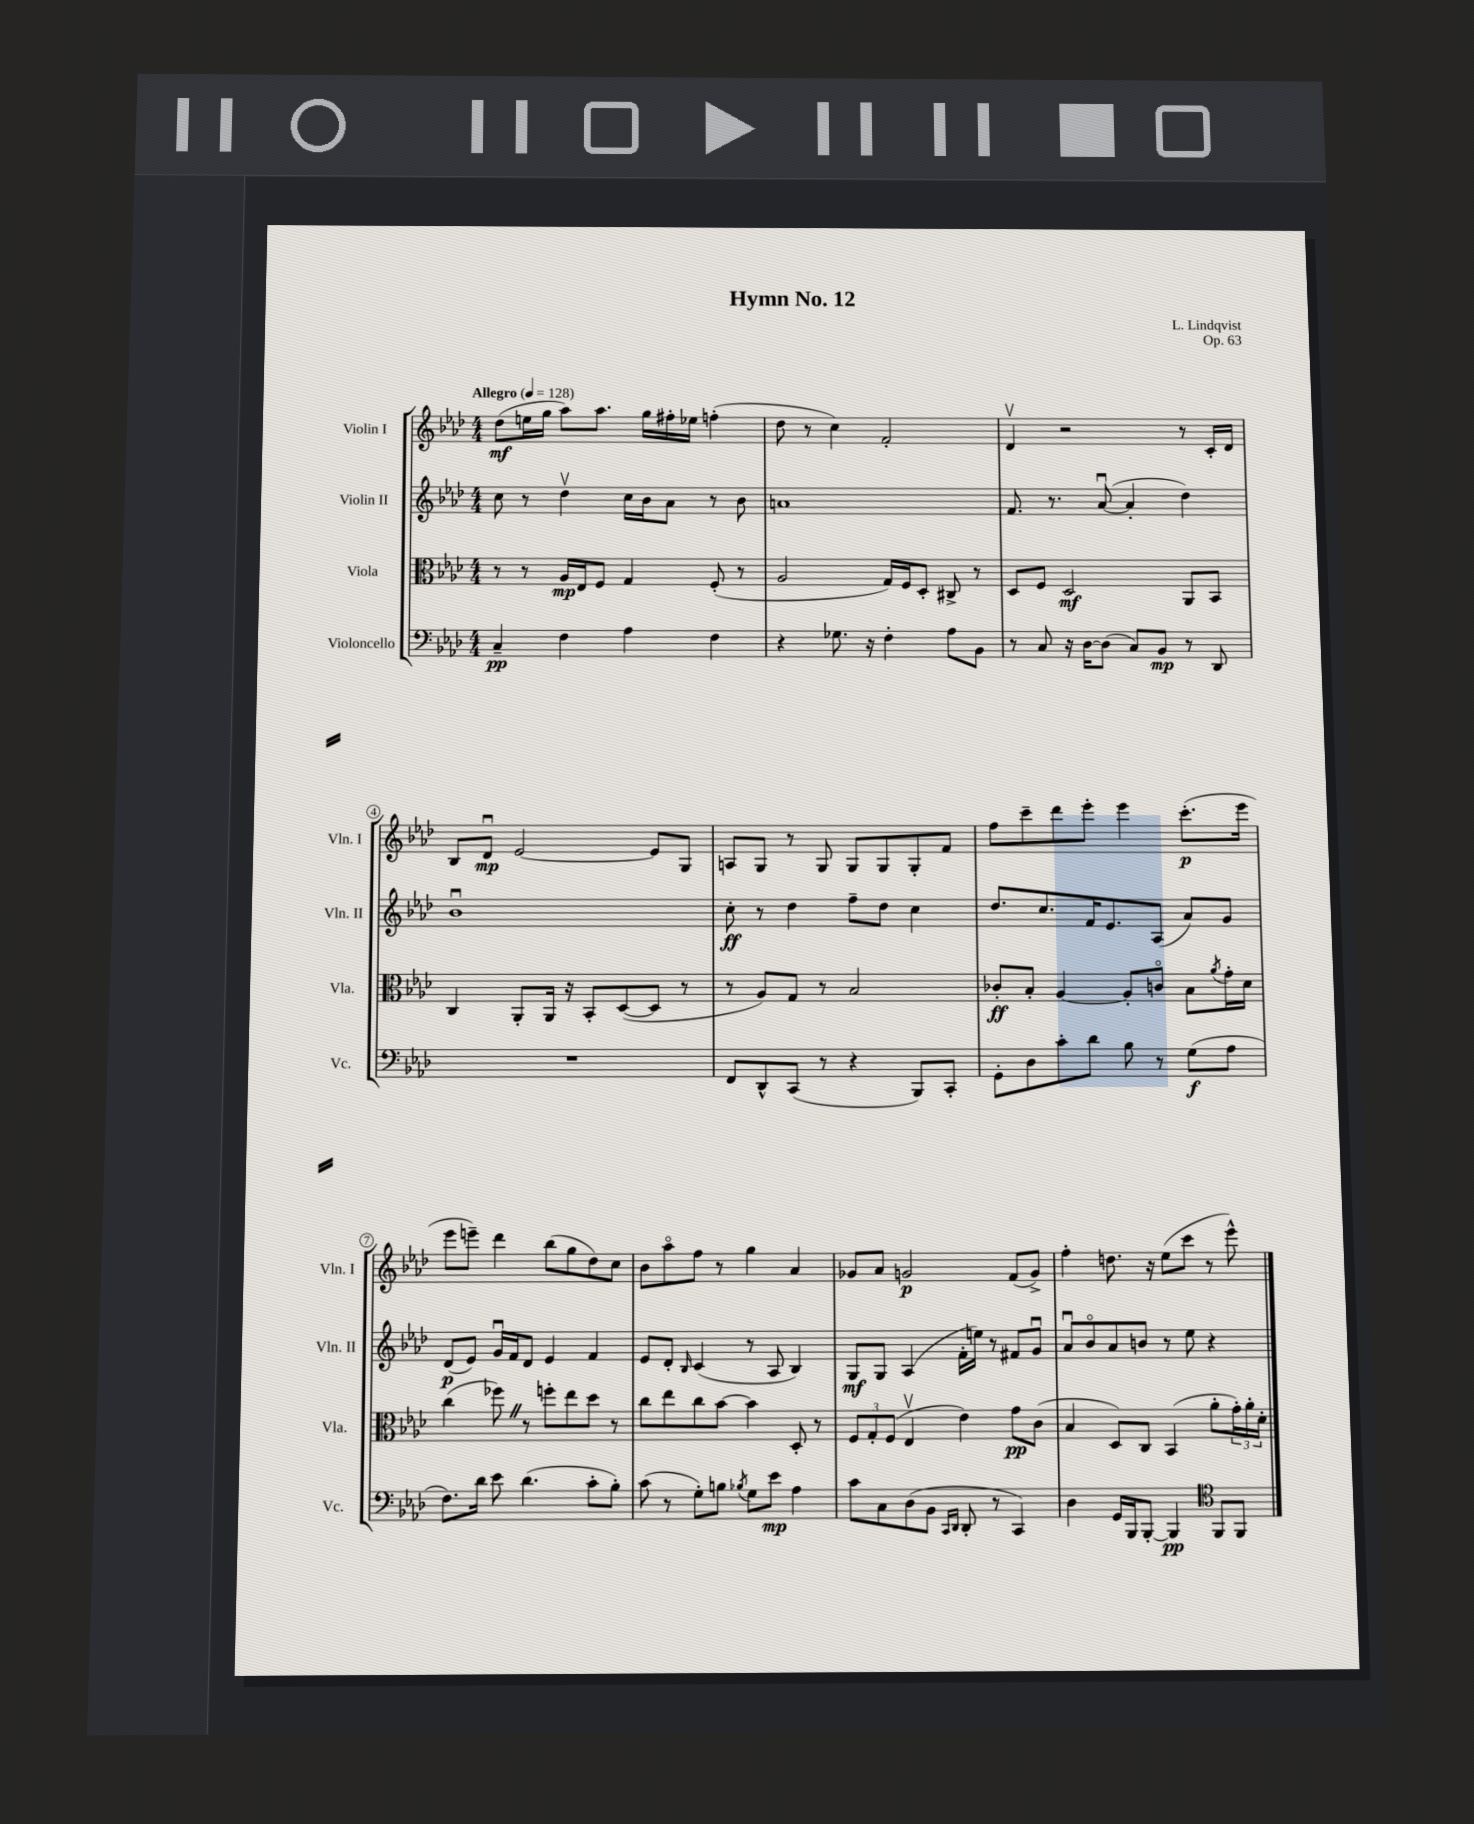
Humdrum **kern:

**kern	**dynam	**kern	**dynam	**kern	**dynam	**kern	**dynam
*part4	*part4	*part3	*part3	*part2	*part2	*part1	*part1
*staff4	*staff4	*staff3	*staff3	*staff2	*staff2	*staff1	*staff1
*I"Violoncello	*	*I"Viola	*	*I"Violin II	*	*I"Violin I	*
*I'Vc.	*	*I'Vla.	*	*I'Vln. II	*	*I'Vln. I	*
*clefF4	*	*clefC3	*	*clefG2	*	*clefG2	*
*k[b-e-a-d-]	*	*k[b-e-a-d-]	*	*k[b-e-a-d-]	*	*k[b-e-a-d-]	*
*M4/4	*	*M4/4	*	*M4/4	*	*M4/4	*
*MM128	*	*MM128	*	*MM128	*	*MM128	*
=1	=1	=1	=1	=1	=1	=1	=1
!	!	!	!	!	!	!LO:TX:a:B:t=Allegro	!
4C~/	pp	8r	.	8cc\	.	(8dd-\L	mf
.	.	8r	.	8r	.	16een\L	.
.	.	.	.	.	.	16gg\JJ	.
4F\	.	16A-/LL	mp	4dd-v\	.	8aa-\L)	.
.	.	16E-/J	.	.	.	.	.
.	.	8F/J	.	.	.	8.aa-\J	.
4A-\	.	4G/	.	16cc\LL	.	.	.
.	.	.	.	16b-\J	.	16gg\LL	.
.	.	.	.	8a-\J	.	16ff#X'\	.
.	.	.	.	.	.	16ee-X\JJ	.
4F\	.	(8F'/	.	8r	.	(4ffn'\	.
.	.	8r	.	8b-\	.	.	.
=2	=2	=2	=2	=2	=2	=2	=2
4r	.	2A-/	.	1an	.	8dd-\	.
.	.	.	.	.	.	8r	.
8.G-X\	.	.	.	.	.	4cc\)	.
16r	.	.	.	.	.	.	.
4F'\	.	16G/LL)	.	.	.	2f'/	.
.	.	16F/J	.	.	.	.	.
.	.	8D-'/J	.	.	.	.	.
8A-\L	.	8C#X^/	.	.	.	.	.
8BB-\J	.	8r	.	.	.	.	.
=3	=3	=3	=3	=3	=3	=3	=3
8r	.	8D-/L	.	8.f/	.	4d-v/	.
8C/	.	8F/J	.	.	.	.	.
.	.	.	.	8.r	.	.	.
16r	.	2D-/	mf	.	.	2r	.
[16D-\KL	.	.	.	.	.	.	.
(8D-\J]	.	.	.	([8a-u/	.	.	.
8C/L)	.	.	.	4a-'/]	.	.	.
8BB-/J	mp	.	.	.	.	.	.
8r	.	8AA-/L	.	4dd-\)	.	8r	.
8DD-/	.	8BB-/J	.	.	.	16c'/LL	.
.	.	.	.	.	.	16d-/JJ	.
!!LO:LB:g=z
=4	=4	=4	=4	=4	=4	=4	=4
1r	.	4C/	.	1b-u	.	8B-/L	.
.	.	.	.	.	.	8d-u/J	mp
.	.	8AA-'/L	.	.	.	[2e-/	.
.	.	16AA-/Jk	.	.	.	.	.
.	.	16r	.	.	.	.	.
.	.	8BB-'/L	.	.	.	.	.
.	.	([8D-/	.	.	.	.	.
.	.	8D-/J]	.	.	.	8e-/L]	.
.	.	8r	.	.	.	8G/J	.
=5	=5	=5	=5	=5	=5	=5	=5
8FF/L	.	8r	.	8cc'\	ff	8An/L	.
8DD-^^/	.	8A-/L)	.	8r	.	8G/J	.
(8CC/J	.	8G/J	.	4dd-\	.	8r	.
8r	.	8r	.	.	.	8G/	.
4r	.	2B-/	.	8ff~\L	.	8G/L	.
.	.	.	.	8dd-\J	.	8G/	.
8BBB-/L)	.	.	.	4cc\	.	8G'/	.
8CC'/J	.	.	.	.	.	8f/J	.
=6	=6	=6	=6	=6	=6	=6	=6
8GG'\L	.	8c-X'/L	ff	8.dd-/L	.	8ff\L	.
8D-\	.	8B-'/J	.	.	.	8ccc~\	.
.	.	.	.	8.cc/	.	.	.
8c'\	.	[4A-/	.	.	.	8ddd-\	.
8d-\J	.	.	.	16f/K	.	8eee-'\J	.
.	.	.	.	8.e-/	.	.	.
8B-\	.	8A-'/L]	.	.	.	4eee-\	.
8r	.	8cn/J	.	(8A-/J	.	.	.
(8G\L	f	8B-\L	.	8a-/L)	.	(8.ccc'\L	p
.	.	8qa-/	.	.	.	.	.
8A-\J	.	16g'\L	.	8g/J	.	.	.
.	.	16d-\JJ	.	.	.	16eee-\Jk	.
!!LO:LB:g=z
=7	=7	=7	=7	=7	=7	=7	=7
8.F\L)	.	(4cc\	.	(8d-/L	p	8eee-\L	.
.	.	.	.	8e-/J)	.	8eeen~\J)	.
16d-\Jk	.	.	.	.	.	.	.
8e-\	.	8ff-XZ\)	.	16gu/LL	.	4ddd-\	.
.	.	.	.	16f/J	.	.	.
(4.d-\	.	8r	.	8d-/J	.	.	.
.	.	8ffn'\L	.	4e-/	.	(8bb-\L	.
.	.	8ee-\	.	.	.	8gg\	.
8c'\L	.	8dd-\J	.	4f/	.	8dd-\)	.
8B-'\J)	.	8r	.	.	.	8cc\J	.
=8	=8	=8	=8	=8	=8	=8	=8
(8c\	.	8cc\L	.	8e-/L	.	8b-\L	.
8r	.	8ee-\	.	8d-'/J	.	8aa-\	.
.	.	.	.	16qqB-/	.	.	.
8G'\L)	.	8cc\	.	(4c/	.	8ff\J	.
8Bn\J	.	[8b-\J	.	.	.	8r	.
8qB-X/	.	.	.	.	.	.	.
8G\L	.	4b-\]	.	8r	.	4gg\	.
8e-\J	mp	.	.	8A-/	.	.	.
4A-\	.	8D-'/	.	4B-/)	.	4a-/	.
.	.	8r	.	.	.	.	.
=9	=9	=9	=9	=9	=9	=9	=9
8c\L	.	12F/L	.	8G/L	mf	8g-X/L	.
.	.	12G'/	.	.	.	.	.
8C\	.	.	.	8G/J	.	8a-/J	.
.	.	(12F/J	.	.	.	.	.
(8D-\	.	4E-v/	.	(4A-/	.	2gn/	p
8BB-\J	.	.	.	.	.	.	.
16qqCC/LL	.	.	.	.	.	.	.
16qqDD-/JJ	.	.	.	.	.	.	.
8DD-'/	.	4e-\)	.	16f'\LL	.	.	.
.	.	.	.	16een\JJ)	.	.	.
8r	.	.	.	8r	.	.	.
4CC/)	.	8g\L	pp	8f#X/L	.	(8f/L	.
.	.	(8c\J	.	8gu/J	.	8g^/J)	.
=10	=10	=10	=10	=10	=10	=10	=10
4D-\	.	4B-/	.	8a-u/L	.	4ff'\	.
.	.	.	.	8b-/	.	.	.
16GG/LL	.	8D-/L)	.	8a-/	.	8.ddn\	.
16BBB-/J	.	.	.	.	.	.	.
[8BBB-'/J	.	8C/J	.	8bn/J	.	.	.
.	.	.	.	.	.	16r	.
4BBB-/]	pp	(4BB-/	.	8r	.	(8ee-\L	.
.	.	.	.	8ee-\	.	8ccc\J	.
*clefC4	*	*	*	*	*	*	*
8FF/L	.	8a-'\L	.	4r	.	8r	.
8FF/J	.	24g'\L)	.	.	.	8eee-^^\)	.
.	.	24a-'\	.	.	.	.	.
.	.	24d-'\JJ	.	.	.	.	.
==	==	==	==	==	==	==	==
*-	*-	*-	*-	*-	*-	*-	*-
